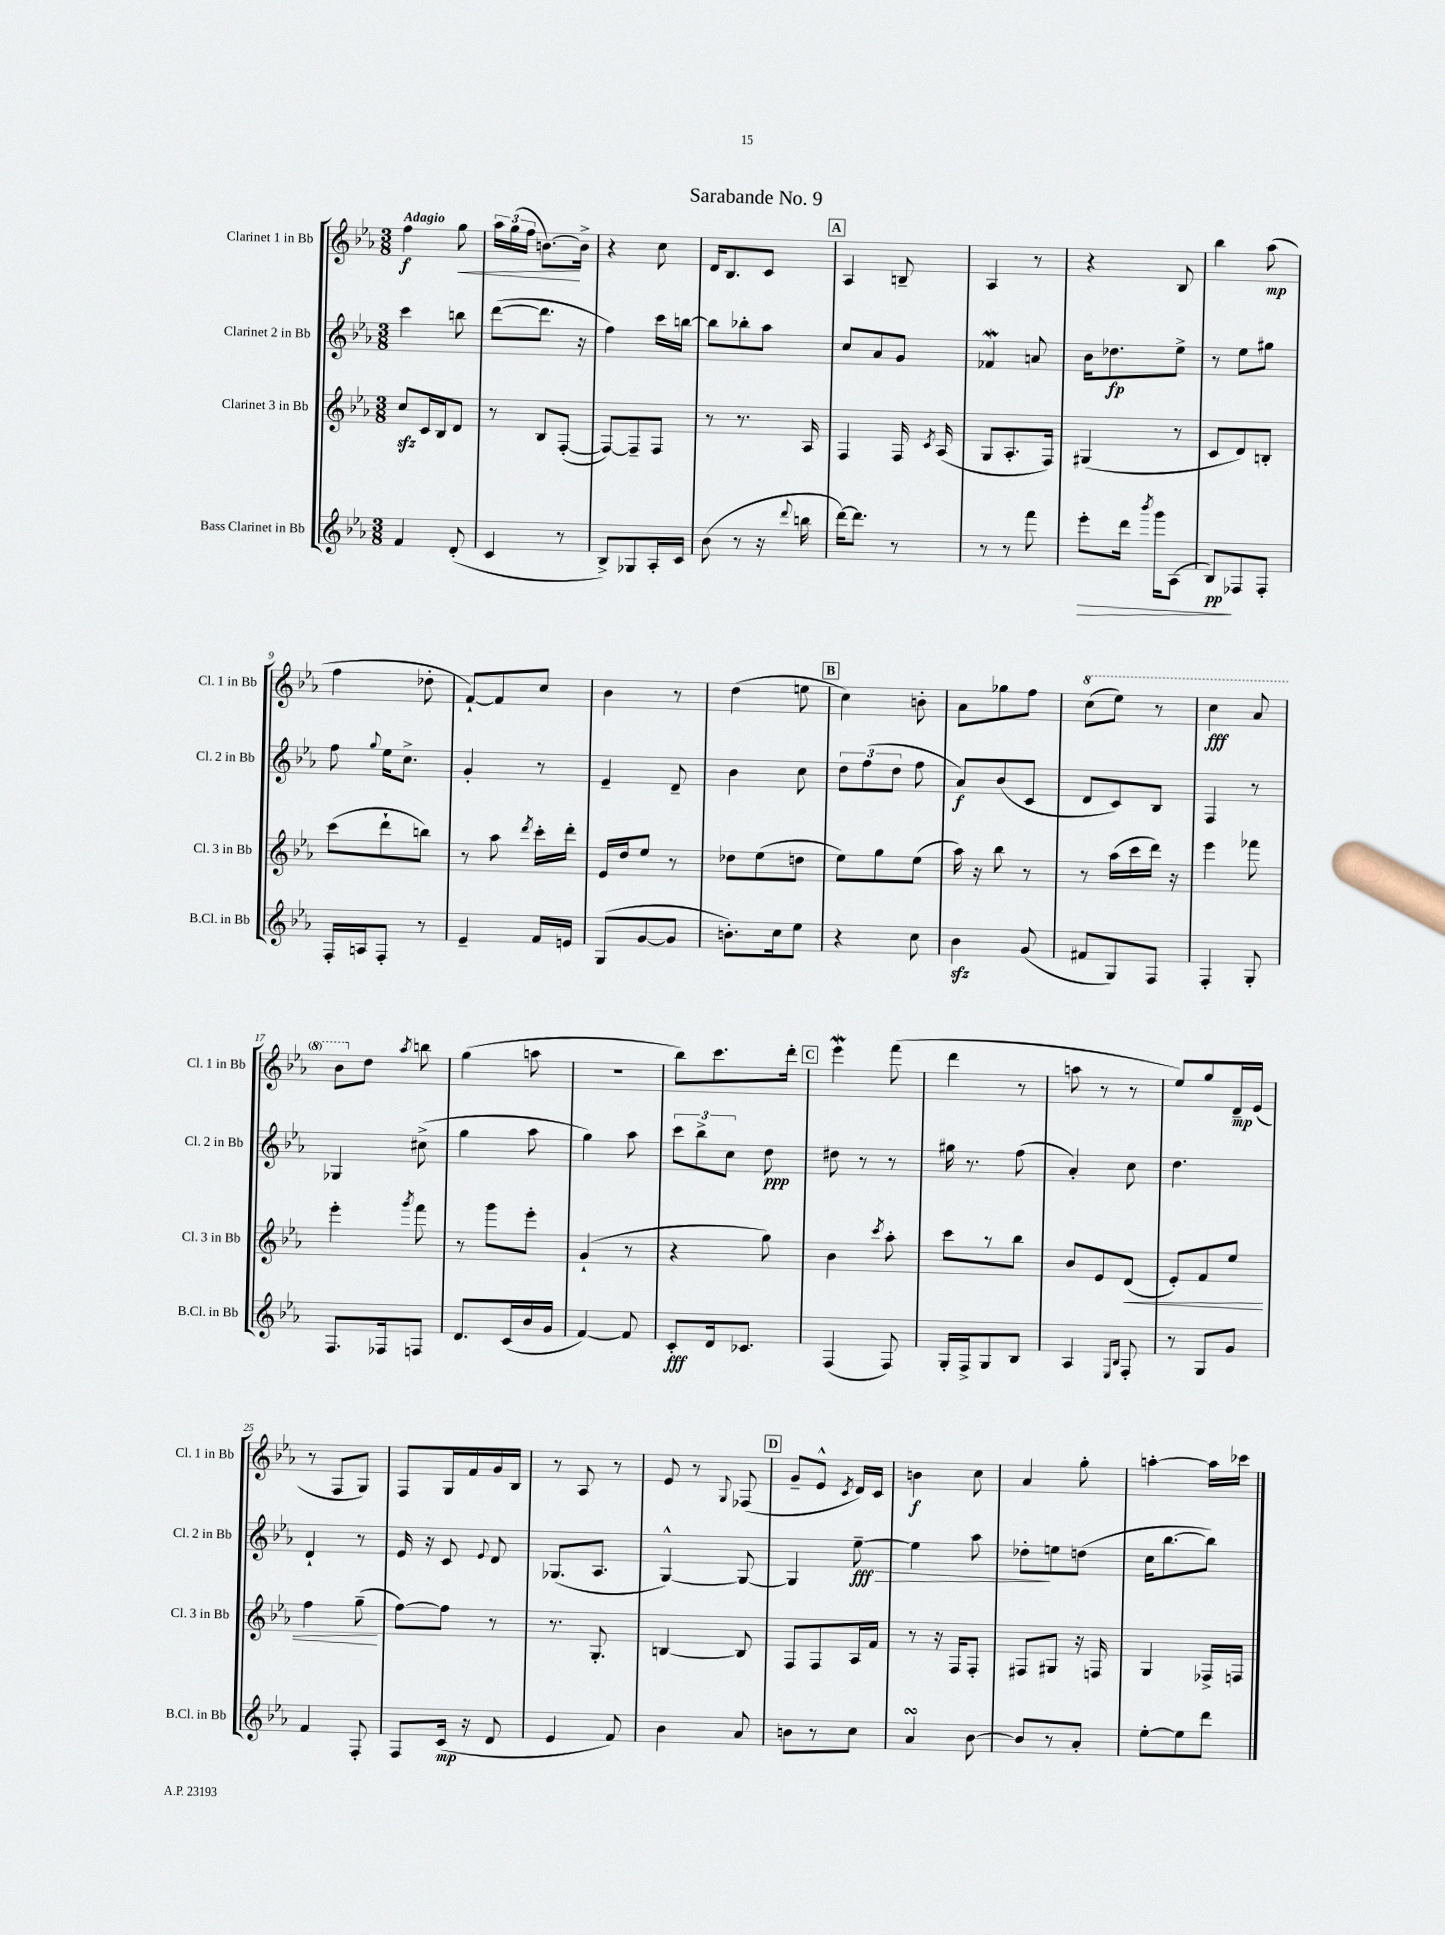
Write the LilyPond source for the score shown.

\header { title = "Sarabande No. 9" }
<<
\new StaffGroup <<
\new Staff = "s0" \with { instrumentName = "Clarinet 1 in Bb" shortInstrumentName = "Cl. 1 in Bb" } {
    \clef treble \key ees \major \numericTimeSignature \time 3/8 \tempo "Adagio"
    \autoBeamOff f''4\f g''8\< |
    \tuplet 3/2 { aes''16[ g''16( f''16] } b'8.[~\!) b'16]-> |
    r4 c''8 |
    d'16[ bes8. c'8] |
    \mark \markup { \box "A" } aes4 b8-- |
    aes4 r8 |
    r4 bes8 |
    bes''4 aes''8\mp( |
    f''4 des''8-. |
    f'8[~-!) f'8 c''8] |
    bes'4 r8 |
    d''4( e''8 |
    \mark \markup { \box "B" } c''4) b'8-. |
    aes'8[ ges''8 f''8] |
    \ottava #1 c'''8[( ees'''8]) r8 |
    c'''4\fff aes''8 |
    bes''8[ \ottava #0 d''8] \acciaccatura { aes''8 } b''8 |
    g''4( a''8 |
    R4. |
    bes''8[) c'''8. d'''16]-. |
    \mark \markup { \box "C" } ees'''4\mordent f'''8( |
    d'''4 r8 |
    a''8 r8 r8 |
    ees''8[) g''8 d'16--\mp ees'16]( |
    r8 f8[ g8]) |
    f8[ g16 f'16 g'16 bes16] |
    r8 aes8 r8 |
    ees'8 r8 \appoggiatura { g8 } fes8( |
    \mark \markup { \box "D" } g'8[-- ees'8]-^ \acciaccatura { c'8 } d'16[) c'16] |
    b'4\f c''8 |
    aes'4 g''8-. |
    a''4~-. a''16[ ces'''16] \bar "|." |
}
\new Staff = "s1" \with { instrumentName = "Clarinet 2 in Bb" shortInstrumentName = "Cl. 2 in Bb" } {
    \clef treble \key ees \major \numericTimeSignature \time 3/8
    \autoBeamOff c'''4 b''8 |
    d'''8[~( d'''8.] r16 |
    f''4) c'''16[ b''16]~ |
    b''8[ bes''8-. aes''8] |
    \mark \markup { \box "A" } c''8[ aes'8 g'8] |
    fes'4\mordent a'8 |
    bes'16[ des''8.\fp ees''8]-> |
    r8 ees''8[ gis''8] |
    f''8 \appoggiatura { g''8 } ees''16[ c''8.]-> |
    g'4-. r8 |
    ees'4-- d'8-- |
    bes'4 c''8 |
    \mark \markup { \box "B" } \tuplet 3/2 { d''8[ f''8( d''8] } f''8 |
    aes'8[\f) bes'8( c'8] |
    d'8[ c'8) bes8] |
    f4 r8 |
    ges4 cis''8->( |
    g''4 aes''8 |
    g''4) aes''8 |
    \tuplet 3/2 { c'''8[ bes''8-> c''8] } d''8\ppp |
    \mark \markup { \box "C" } dis''8 r8 r8 |
    gis''16 r8. f''8( |
    aes'4-.) c''8 |
    d''4. |
    d'4-! r8 |
    ees'16 r16 c'8 \appoggiatura { ees'8 } d'8 |
    ges8.[( aes8.] |
    g4~-^) g8~ |
    \mark \markup { \box "D" } g4 ees''8~--\fff\> |
    ees''4 aes''8 |
    des''8[-.\! e''8 d''8]( |
    c''16[ bes''8.~ bes''8]) \bar "|." |
}
\new Staff = "s2" \with { instrumentName = "Clarinet 3 in Bb" shortInstrumentName = "Cl. 3 in Bb" } {
    \clef treble \key ees \major \numericTimeSignature \time 3/8
    \autoBeamOff c''8[\sfz c'16 bes16 d'8] |
    r8 bes8[ f8]~-.( |
    f8[~) f8-- f8] |
    r8 r8. aes16 |
    \mark \markup { \box "A" } f4 f16 \acciaccatura { c'8 } aes16( |
    g8[ aes8.-. f16]) |
    gis4( r8 |
    c'8[ d'8) b8]-. |
    c'''8[( d'''8-! b''8]) |
    r8 aes''8 \acciaccatura { d'''8 } c'''16[-. d'''16]-. |
    ees'16[ d''16 ees''8] r8 |
    des''8[ ees''8( d''8] |
    \mark \markup { \box "B" } ees''8[) g''8 ees''8]( |
    aes''16) r16 bes''8 r8 |
    r8 aes''16[( c'''16 d'''16]) r16 |
    ees'''4 fes'''8 |
    ees'''4-. \acciaccatura { g'''8 } f'''8 |
    r8 g'''8[ ees'''8]-. |
    g'4-!( r8 |
    r4 g''8) |
    \mark \markup { \box "C" } bes'4 \acciaccatura { c'''8 } aes''8-. |
    c'''8[ r8 bes''8] |
    bes'8[ ees'8 d'8]\<( |
    ees'8[-.) f'8 ees''8] |
    f''4 g''8--\!( |
    f''8[~) f''8] r8 |
    r8. g8.-. |
    b4~ b8 |
    \mark \markup { \box "D" } f8[ f8 aes16 f'16] |
    r8 r16 f16[ f8]-. |
    fis8[ gis8] r16 f16 |
    g4 fes16[-> f16] \bar "|." |
}
\new Staff = "s3" \with { instrumentName = "Bass Clarinet in Bb" shortInstrumentName = "B.Cl. in Bb" } {
    \clef treble \key ees \major \numericTimeSignature \time 3/8
    \autoBeamOff f'4 d'8-.( |
    c'4 r8 |
    bes8[->) ges8 aes16-. c'16] |
    bes'8( r8 r16 \appoggiatura { d'''8 } b''16 |
    \mark \markup { \box "A" } d'''16[~) d'''8.] r8 |
    r8 r8 f'''8 |
    ees'''8[-.\> d'''16] \acciaccatura { bes'''8 } g'''16[ aes8]( |
    bes8[\pp\!) fes8 fes8]-. |
    f16[-. a16 f8]-. r8 |
    ees'4-- f'16[ e'16] |
    g8[( g'8~ g'8] |
    b'8.[-.) c''16 ees''8] |
    \mark \markup { \box "B" } r4 c''8 |
    bes'4\sfz g'8( |
    fis'8[ g8) f8] |
    f4-. g8-. |
    f8.[ fes16 f8] |
    d'8.[ c'16( bes'16 g'16] |
    f'4~) f'8 |
    c'8[-.\fff d'16 ces'8.] |
    \mark \markup { \box "C" } f4( f8) |
    g16[-. f16-> g8 bes8] |
    aes4 \grace { ees16[ bes16] } f8-. |
    r8 g8[ g'8] |
    f'4 f8-. |
    f8[ c'16]\mp( r16 d'8 |
    ees'4 f'8) |
    bes'4 aes'8 |
    \mark \markup { \box "D" } b'8[ r8 c''8] |
    aes'4\turn bes'8~ |
    bes'8[ r8 aes'8]-. |
    ees''8[~-. ees''8 d'''8] \bar "|." |
}
>>
>>
